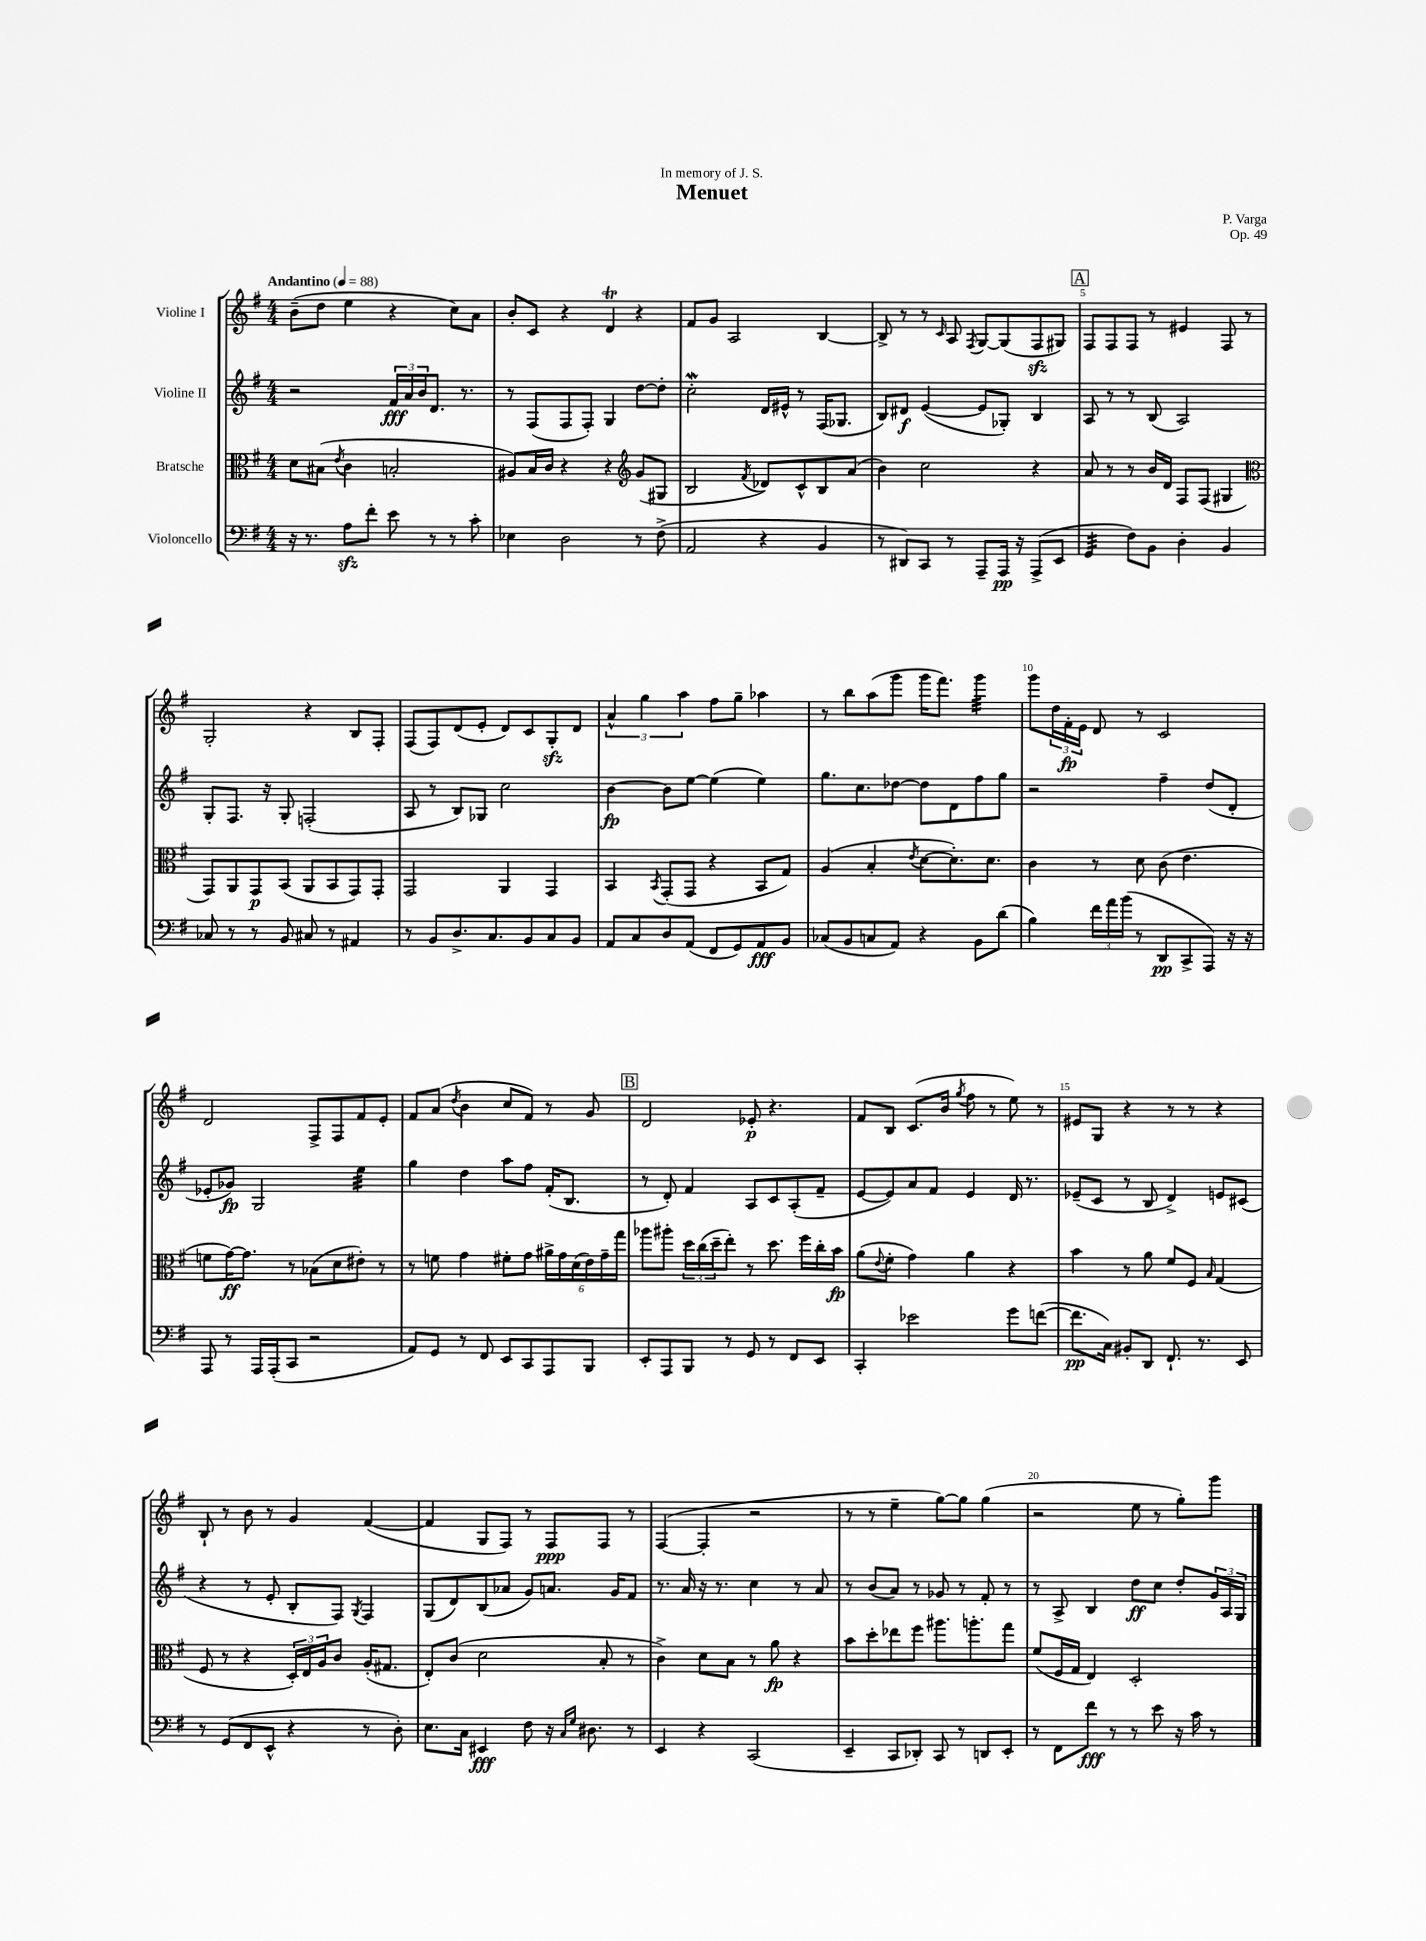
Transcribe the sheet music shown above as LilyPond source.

\header { title = "Menuet" composer = "P. Varga" dedication = "In memory of J. S." opus = "Op. 49" }
<<
\new StaffGroup <<
\new Staff = "s0" \with { instrumentName = "Violine I" } {
    \clef treble \key g \major \numericTimeSignature \time 4/4 \tempo "Andantino" 4 = 88
    b'8--( d''8 e''4 r4 c''8) a'8 |
    b'8-. c'8 r4 d'4\trill r4 |
    fis'8 g'8 a2 b4~ |
    b8-> r8 r8 \grace { c'16 } a8 \acciaccatura { fis8 } g8~ g8( fis8\sfz gis8) |
    \mark \markup { \box "A" } fis8 fis8 fis8 r8 eis'4 fis8 r8 |
    g2-. r4 b8 fis8-. |
    fis8( fis8) d'8( e'8-. d'8) c'8 g8-.\sfz d'8 |
    \tuplet 3/2 { a'4-^ g''4 a''4 } fis''8 g''8-- aes''4 |
    r8 b''8 a''8( g'''8 g'''16 fis'''8.) g'''4:32 |
    g'''8 \tuplet 3/2 { d''16 fis'16-.\fp e'16 } d'8 r8 c'2 |
    d'2 fis8-> fis8 fis'8 e'8-. |
    fis'8 a'8( \acciaccatura { d''8 } b'4 c''8 fis'8) r8 g'8 |
    \mark \markup { \box "B" } d'2 ees'8-.\p r4. |
    fis'8 b8 c'8.( b'16 \acciaccatura { g''8 } fis''8 r8 e''8) r8 |
    eis'8 g8 r4 r8 r8 r4 |
    b8-! r8 b'8 r8 g'4 fis'4~( |
    fis'4 g8 fis8) r8 fis8\ppp fis8 r8 |
    fis4~( fis4-. r2 |
    r8 r8 e''4-- g''8~) g''8 g''4( |
    r2 e''8 r8 g''8-.) g'''8 \bar "|." |
}
\new Staff = "s1" \with { instrumentName = "Violine II" } {
    \clef treble \key g \major \numericTimeSignature \time 4/4
    r2 \tuplet 3/2 { fis'16\fff a'16 b'16 } d'8. r8. |
    r8 fis8( fis8 fis8-.) g4 d''8~ d''8-. |
    c''2-.\mordent d'16 eis'16-^ r8 fis16( ges8. |
    b8) dis'8\f e'4~( e'8 ges8-.) b4 |
    \mark \markup { \box "A" } a8 r8 r8 b8( a2) |
    g8-. fis8. r16 g8-. f2-.( |
    a8 r8 b8) ges8 c''2 |
    b'4~\fp b'8 e''8~ e''4( e''4) |
    g''8. c''8. des''8~ des''8 d'8 fis''8 g''8 |
    r2 fis''4-- d''8( d'8-. |
    ees'8-. ges'8\fp) g2 e''4:32 |
    g''4 d''4 a''8 fis''8 fis'16-.( b8. |
    \mark \markup { \box "B" } r8 d'8-.) fis'4 a8 c'8 a8-.( fis'8-- |
    e'8~ e'8) a'8 fis'8 e'4 d'16 r8. |
    ees'8--( c'8 r8 b8 d'4->) e'8 cis'8( |
    r4 r8 e'8-. b8-. fis8) \acciaccatura { g8 } fis4 |
    g8( d'8) b8( aes'8 g'8) a'8. g'16 fis'8 |
    r8. a'16 r16 r8. c''4 r8 a'8 |
    r8 b'8( a'8) r8 ges'8 r8 fis'8-. r8 |
    r8 a8-> b4 d''8\ff c''8 d''8-. \tuplet 3/2 { g'16 a16 g16 } \bar "|." |
}
\new Staff = "s2" \with { instrumentName = "Bratsche" } {
    \clef alto \key g \major \numericTimeSignature \time 4/4
    d'8 bis8( \acciaccatura { e'8 } c'4 b2-. |
    ais8) b16 c'16 r4 r4 \clef treble g'8( gis8 |
    b2 \acciaccatura { fis'8 } des'8) c'8-^ b8 a'8( |
    b'4) c''2 r4 |
    \mark \markup { \box "A" } a'8 r8 r8 b'16 d'16 fis8 fis8( gis4 |
    \clef alto g,8) a,8 g,8\p b,8( a,8 b,8 g,8) g,8-. |
    g,2 a,4 g,4 |
    b,4 \acciaccatura { b,8 } g,8-.( g,8 r4 b,8 g8) |
    a4( b4-. \acciaccatura { e'8 } d'8~ d'8.-.) d'8. |
    c'4 r8 d'8 c'8( e'4. |
    f'8 g'16~\ff) g'8. r8 bes8( d'8 eis'8-.) r8 |
    r8 f'8 g'4 fis'8-. g'8 \tuplet 6/4 { ais'16-> g'16 d'16( e'16) g'16-- g''16 } |
    \mark \markup { \box "B" } aes''8 ais''8-. \tuplet 3/2 { d''16 c''16( d''16-- } e''8-.) r8 d''8. fis''16 c''16-. b'16\fp |
    a'8( \appoggiatura { e'8 } fis'8-. g'4) a'4 r4 |
    b'4 r8 a'8 fis'8 fis8 \grace { b16 } g4( |
    fis8 r8 r4 \tuplet 3/2 { d16-.) e16 a16 } c'8 a16-.( gis8. |
    e8-.) c'8( d'2 b8-. r8 |
    c'4->) d'8 b8 r8 a'8\fp r4 |
    b'8 d''8-. ees''8 fis''8 ais''8. a''8.-. g''8 |
    fis'8( fis16 g16 e4) d2-. \bar "|." |
}
\new Staff = "s3" \with { instrumentName = "Violoncello" } {
    \clef bass \key g \major \numericTimeSignature \time 4/4
    r16 r8. a8\sfz fis'8-. e'8 r8 r8 c'8-. |
    ees4 d2 r8 fis8->( |
    a,2 r4 b,4 |
    r8 dis,8) c,8 r8 a,,8-- a,,16\pp r16 a,,8->( e,8 |
    \mark \markup { \box "A" } g,4:32 fis8) b,8 d4-. b,4 |
    ces8 r8 r8 b,8 cis8 r8 ais,4 |
    r8 b,8 d8.-> c8. b,8 c8 b,8 |
    a,8 c8 d8 a,8( fis,8 g,8) a,8\fff b,8 |
    ces8( b,8 c8 a,8) r4 b,8 d'8( |
    b4) \tuplet 3/2 { fis'16 a'16 b'16( } r8 d,8\pp c,8-> a,,8) r16 r16 |
    a,,8 r8 a,,16 a,,16-.( c,8 r2 |
    a,8) g,8 r8 fis,8 e,8 c,8 a,,8 b,,8 |
    \mark \markup { \box "B" } e,8-. a,,8 b,,8 r8 g,8 r8 fis,8 e,8 |
    c,4-. ees'2 g'8 f'8~( |
    f'8.\pp c16) bis,8-. d,8 fis,8.-! r8. e,8 |
    r8 g,8( fis,8 e,8-^ r4 r8 d8-.) |
    e8. c16 eis,4\fff fis8 r16 \grace { c16 g16 } dis8. r8 |
    e,4 r4 c,2( |
    e,4-- c,8 des,8-.) c,8 r8 d,8 e,8-. |
    r8 fis,8 fis'8\fff r8 r8 e'8 r16 c'16 r8 \bar "|." |
}
>>
>>
\layout { \context { \Score \override BarNumber.break-visibility = ##(#f #t #t) barNumberVisibility = #(every-nth-bar-number-visible 5) } }
